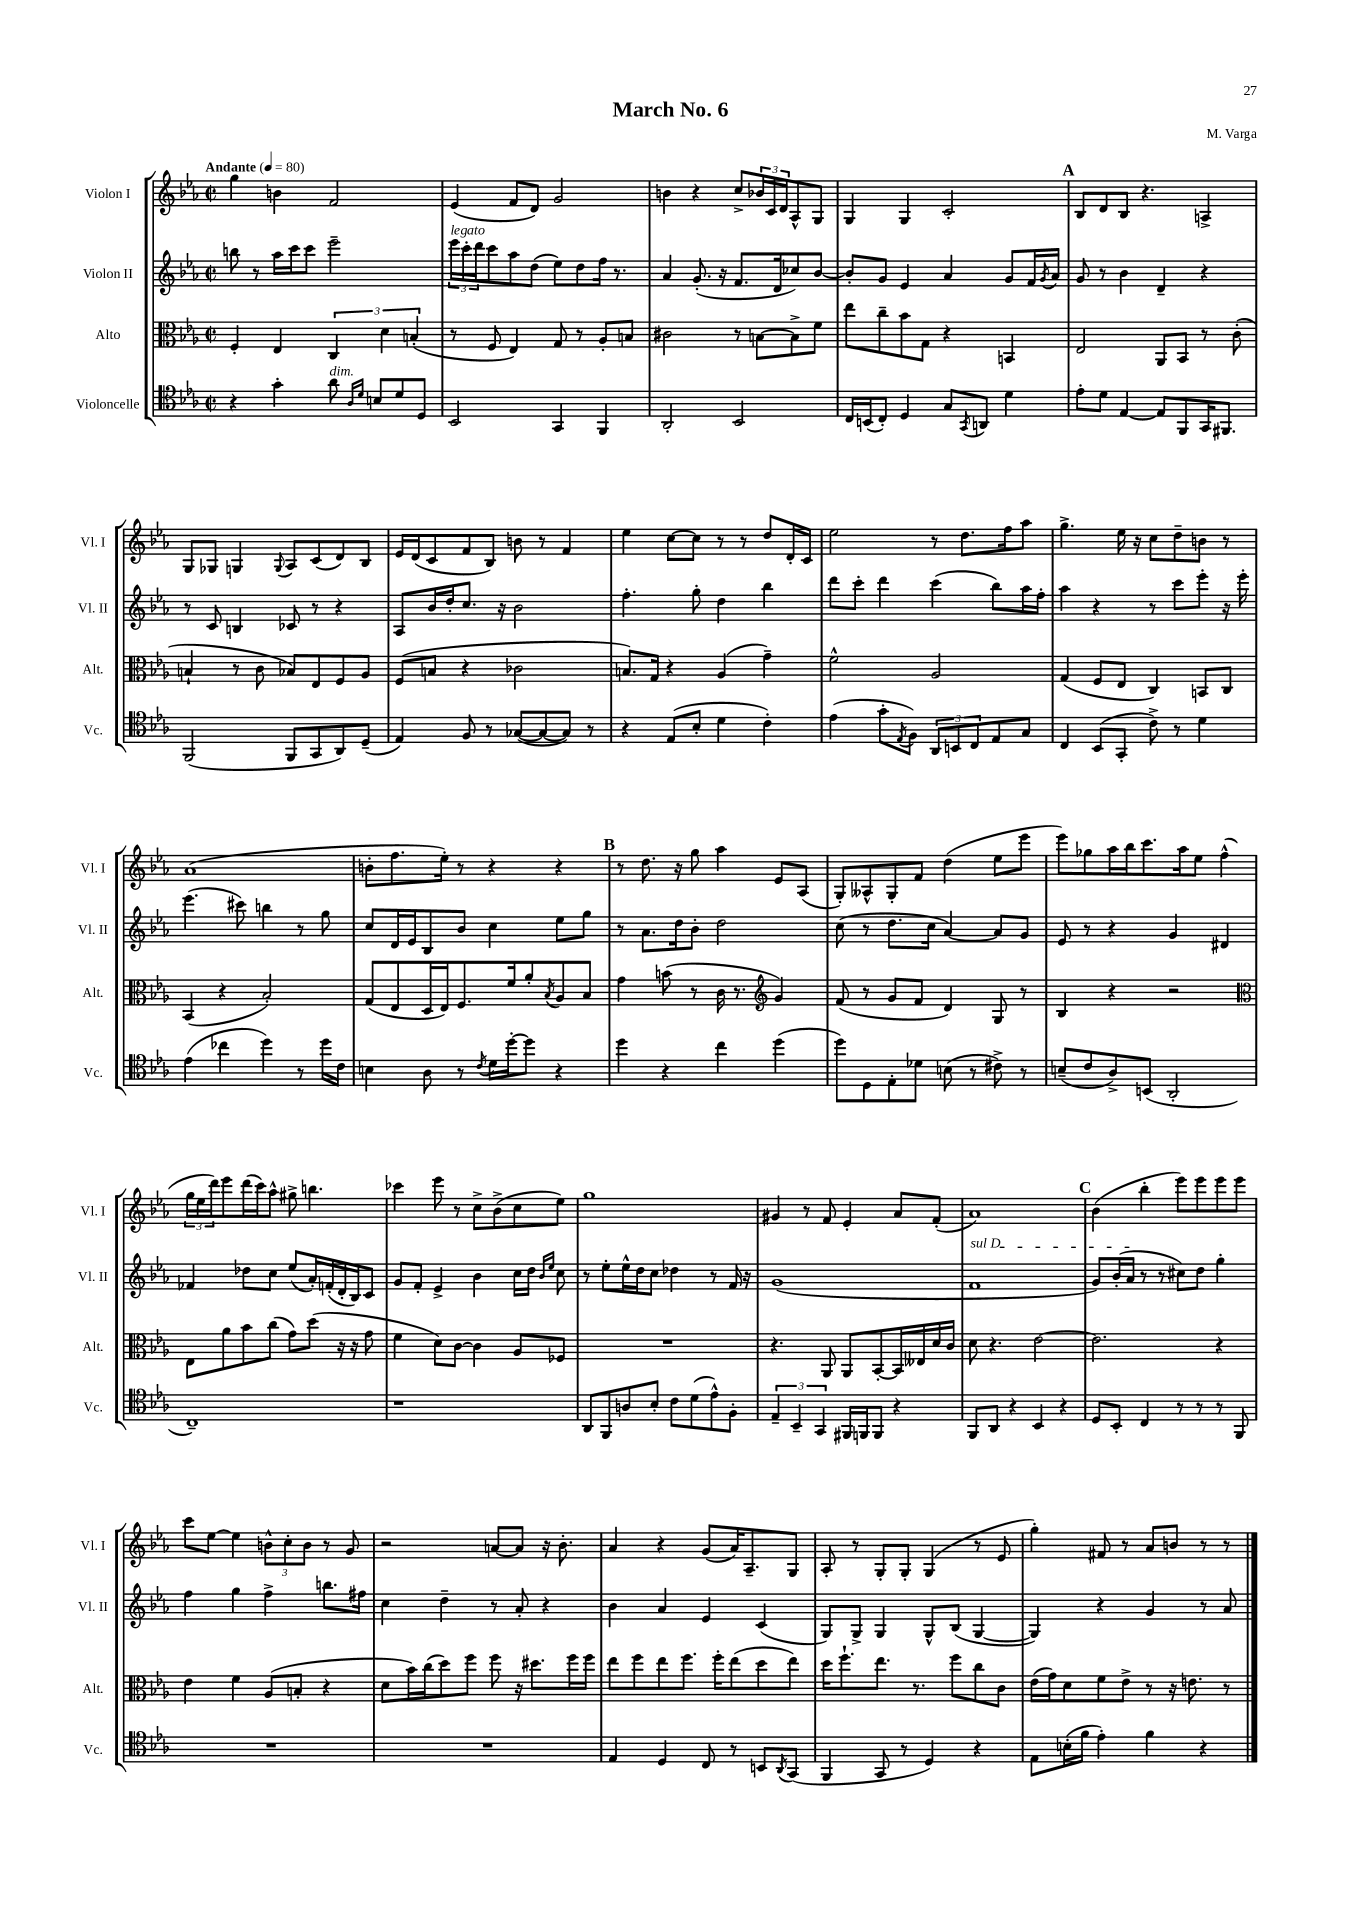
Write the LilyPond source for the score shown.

\header { title = "March No. 6" composer = "M. Varga" }
<<
\new StaffGroup <<
\new Staff = "s0" \with { instrumentName = "Violon I" shortInstrumentName = "Vl. I" } {
    \clef treble \key ees \major \defaultTimeSignature \time 2/2 \tempo "Andante" 4 = 80
    g''4 b'4 f'2 |
    ees'4( f'8 d'8) g'2 |
    b'4 r4 c''8-> \tuplet 3/2 { bes'16 c'16 d'16 } aes8-^ g8 |
    g4 g4 c'2-. |
    \mark \markup { \bold "A" } bes8 d'8 bes8 r4. a4-> |
    g8 ges8 g4 \appoggiatura { g8 } aes8 c'8( d'8) bes8 |
    ees'16 d'16( c'8 f'8 bes8) b'8 r8 f'4 |
    ees''4 c''8~ c''8 r8 r8 d''8 d'16-. c'16 |
    ees''2 r8 d''8. f''16 aes''8 |
    g''4.-> ees''16 r16 c''8 d''8-- b'8 r8 |
    aes'1( |
    b'8-. f''8. ees''16-.) r8 r4 r4 |
    \mark \markup { \bold "B" } r8 d''8. r16 g''8 aes''4 ees'8 aes8( |
    g8-.) aeses8-^ g8-. f'8 d''4( ees''8 ees'''8 |
    ees'''8) ges''8 aes''16 bes''16 c'''8. aes''16 ees''8 f''4-^( |
    \tuplet 3/2 { g''16 ees''16 d'''16) } ees'''8 d'''16( c'''16) aes''8-^ gis''8-> b''4. |
    ces'''4 ees'''8 r8 c''8-> bes'8->( c''8 ees''8) |
    g''1 |
    gis'4 r8 f'8 ees'4-. aes'8 f'8-.( |
    aes'1) |
    \mark \markup { \bold "C" } bes'4( bes''4-. ees'''8) ees'''8 ees'''8 ees'''8 |
    c'''8 ees''8~ ees''4 \tuplet 3/2 { b'8-^ c''8-. b'8 } r8 g'8 |
    r2 a'8~ a'8 r16 bes'8.-. |
    aes'4 r4 g'8( aes'16) aes8.-- g8 |
    aes8-. r8 g8-. g8-. g4( r8 ees'8 |
    g''4-.) fis'8 r8 aes'8 b'8 r8 r8 \bar "|." |
}
\new Staff = "s1" \with { instrumentName = "Violon II" shortInstrumentName = "Vl. II" } {
    \clef treble \key ees \major \defaultTimeSignature \time 2/2
    b''8 r8 aes''16 c'''16 c'''8 ees'''2-- |
    \tuplet 3/2 { ees'''16^\markup { \italic "legato" } c'''16-. d'''16 } c'''8 aes''8 d''8( ees''8) d''8 f''16 r8. |
    aes'4 g'8.-.( r16 f'8. d'16 ces''8) bes'8~ |
    bes'8-. g'8 ees'4 aes'4 g'8 f'16 \acciaccatura { g'8 } aes'16 |
    \mark \markup { \bold "A" } g'8 r8 bes'4 d'4-- r4 |
    r8 c'8 b4 ces'8 r8 r4 |
    aes8 bes'16 d''16-. c''8. r16 bes'2 |
    f''4.-. g''8-. d''4 bes''4 |
    d'''8 c'''8-. d'''4 c'''4( bes''8) aes''16 f''16-. |
    aes''4 r4 r8 c'''8 ees'''8-. r16 ees'''16-. |
    ees'''4.( cis'''8) b''4 r8 g''8 |
    c''8 d'16 ees'16 bes8 bes'8 c''4 ees''8 g''8 |
    \mark \markup { \bold "B" } r8 aes'8. d''16 bes'8-. d''2 |
    c''8( r8 d''8. c''16 aes'4~) aes'8 g'8 |
    ees'8 r8 r4 g'4 dis'4 |
    fes'4 des''8 c''8 ees''8( aes'16-.) f'16-.( d'16-. bes16) c'8 |
    g'8 f'8-. ees'4-> bes'4 c''16 d''16 \grace { bes'16 ees''16 } c''8 |
    r8 ees''8-. ees''16-^ d''16 c''8 des''4 r8 f'16 r16 |
    g'1( |
    \once \override TextSpanner.bound-details.left.text = \markup { \italic "sul D" } f'1\startTextSpan |
    \mark \markup { \bold "C" } g'8) bes'16-.( aes'16\stopTextSpan r8 r8 cis''8) d''8 g''4-. |
    f''4 g''4 f''4-> b''8. fis''16 |
    c''4 d''4-- r8 aes'8-. r4 |
    bes'4 aes'4 ees'4 c'4( |
    g8) g8-> g4 g8-^ bes8( g4~ |
    g4) r4 g'4 r8 aes'8 \bar "|." |
}
\new Staff = "s2" \with { instrumentName = "Alto" shortInstrumentName = "Alt." } {
    \clef alto \key ees \major \defaultTimeSignature \time 2/2
    f4-. ees4 \tuplet 3/2 { c4 d'4 b4-.( } |
    r8 f8 ees4) g8 r8 aes8-. b8 |
    cis'2 r8 b8~ b8-> f'8 |
    ees''8 c''8-- bes'8 g8 r4 b,4 |
    \mark \markup { \bold "A" } ees2 aes,8 bes,8 r8 c'8-.( |
    b4-! r8 c'8 bes8) ees8 f8 aes8 |
    f8( b8 r4 ces'2 |
    b8.) g16 r4 aes4( g'4--) |
    f'2-^ aes2 |
    g4( f8 ees8 c4) b,8 c8 |
    bes,4( r4 bes2-.) |
    g8( ees8 d16 ees16) f8. f'16 aes'8-. \acciaccatura { bes8 } aes8 bes8 |
    \mark \markup { \bold "B" } g'4 b'8( r8 c'16 r8. \clef treble g'4) |
    f'8( r8 g'8 f'8 d'4) g8 r8 |
    bes4 r4 r2 |
    \clef alto ees8 aes'8 bes'8 c''8( g'8) d''8( r16 r16 g'8 |
    f'4 d'8) c'8~ c'4 aes8 fes8 |
    R1 |
    r4. aes,8 aes,8 bes,8~-. bes,16 eeses16 d'16 c'16 |
    d'8 r4. ees'2~ |
    \mark \markup { \bold "C" } ees'2. r4 |
    ees'4 f'4 aes8( b8-. r4 |
    d'8 bes'16) c''16( d''8) f''8 f''8 r16 dis''8. f''16 f''16 |
    ees''8 f''8 ees''8 f''8. f''16-. ees''8( d''8 ees''8) |
    d''16 f''8.-! ees''8. r8. f''8 c''8 c'8 |
    ees'16( g'16) d'8 f'8 ees'8-> r8 r16 e'8. r8 \bar "|." |
}
\new Staff = "s3" \with { instrumentName = "Violoncelle" shortInstrumentName = "Vc." } {
    \clef tenor \key ees \major \defaultTimeSignature \time 2/2
    r4 g'4-. aes'8^\markup { \italic "dim." } \grace { aes16 d'16 } b8 d'8 d8 |
    bes,2 g,4 f,4 |
    aes,2-. bes,2 |
    c16 b,16( c8-.) d4 g8 \acciaccatura { g,8 } a,8 d'4 |
    \mark \markup { \bold "A" } ees'8-. d'8 ees4~ ees8 f,8 g,16 fis,8. |
    f,2( f,8 g,8 aes,8) d8--( |
    ees4) f8 r8 ges8~( ges8~ ges8) r8 |
    r4 ees8( bes8-. d'4 c'4-.) |
    ees'4( g'8-. \acciaccatura { ees8 } f8) \tuplet 3/2 { aes,8 b,8 c8 } ees8 g8 |
    c4 bes,8( g,8-. c'8->) r8 d'4 |
    ees'4( ces''4 d''4) r8 d''16 c'16 |
    b4 aes8 r8 \acciaccatura { c'8 } d'16 d''16~-. d''8 r4 |
    \mark \markup { \bold "B" } d''4 r4 c''4 d''4( |
    d''8) d8 ees8-. des'8 b8( r8 cis'8->) r8 |
    b8--( c'8 aes8->) b,8( aes,2-. |
    c1--) |
    r1 |
    aes,8 f,8 a8 bes8-. c'8 d'8( ees'8-^) f8-. |
    \tuplet 3/2 { ees4-- bes,4-- g,4 } fis,16 f,16 f,8 r4 |
    f,8 aes,8 r4 bes,4 r4 |
    \mark \markup { \bold "C" } d8 bes,8-. c4 r8 r8 r8 f,8 |
    R1 |
    R1 |
    ees4 d4 c8 r8 b,8 \acciaccatura { aes,8 } g,8( |
    f,4 g,8 r8 d4) r4 |
    ees8 b16-.( f'16 ees'4-.) f'4 r4 \bar "|." |
}
>>
>>
\layout { \context { \Score \remove "Bar_number_engraver" } }
